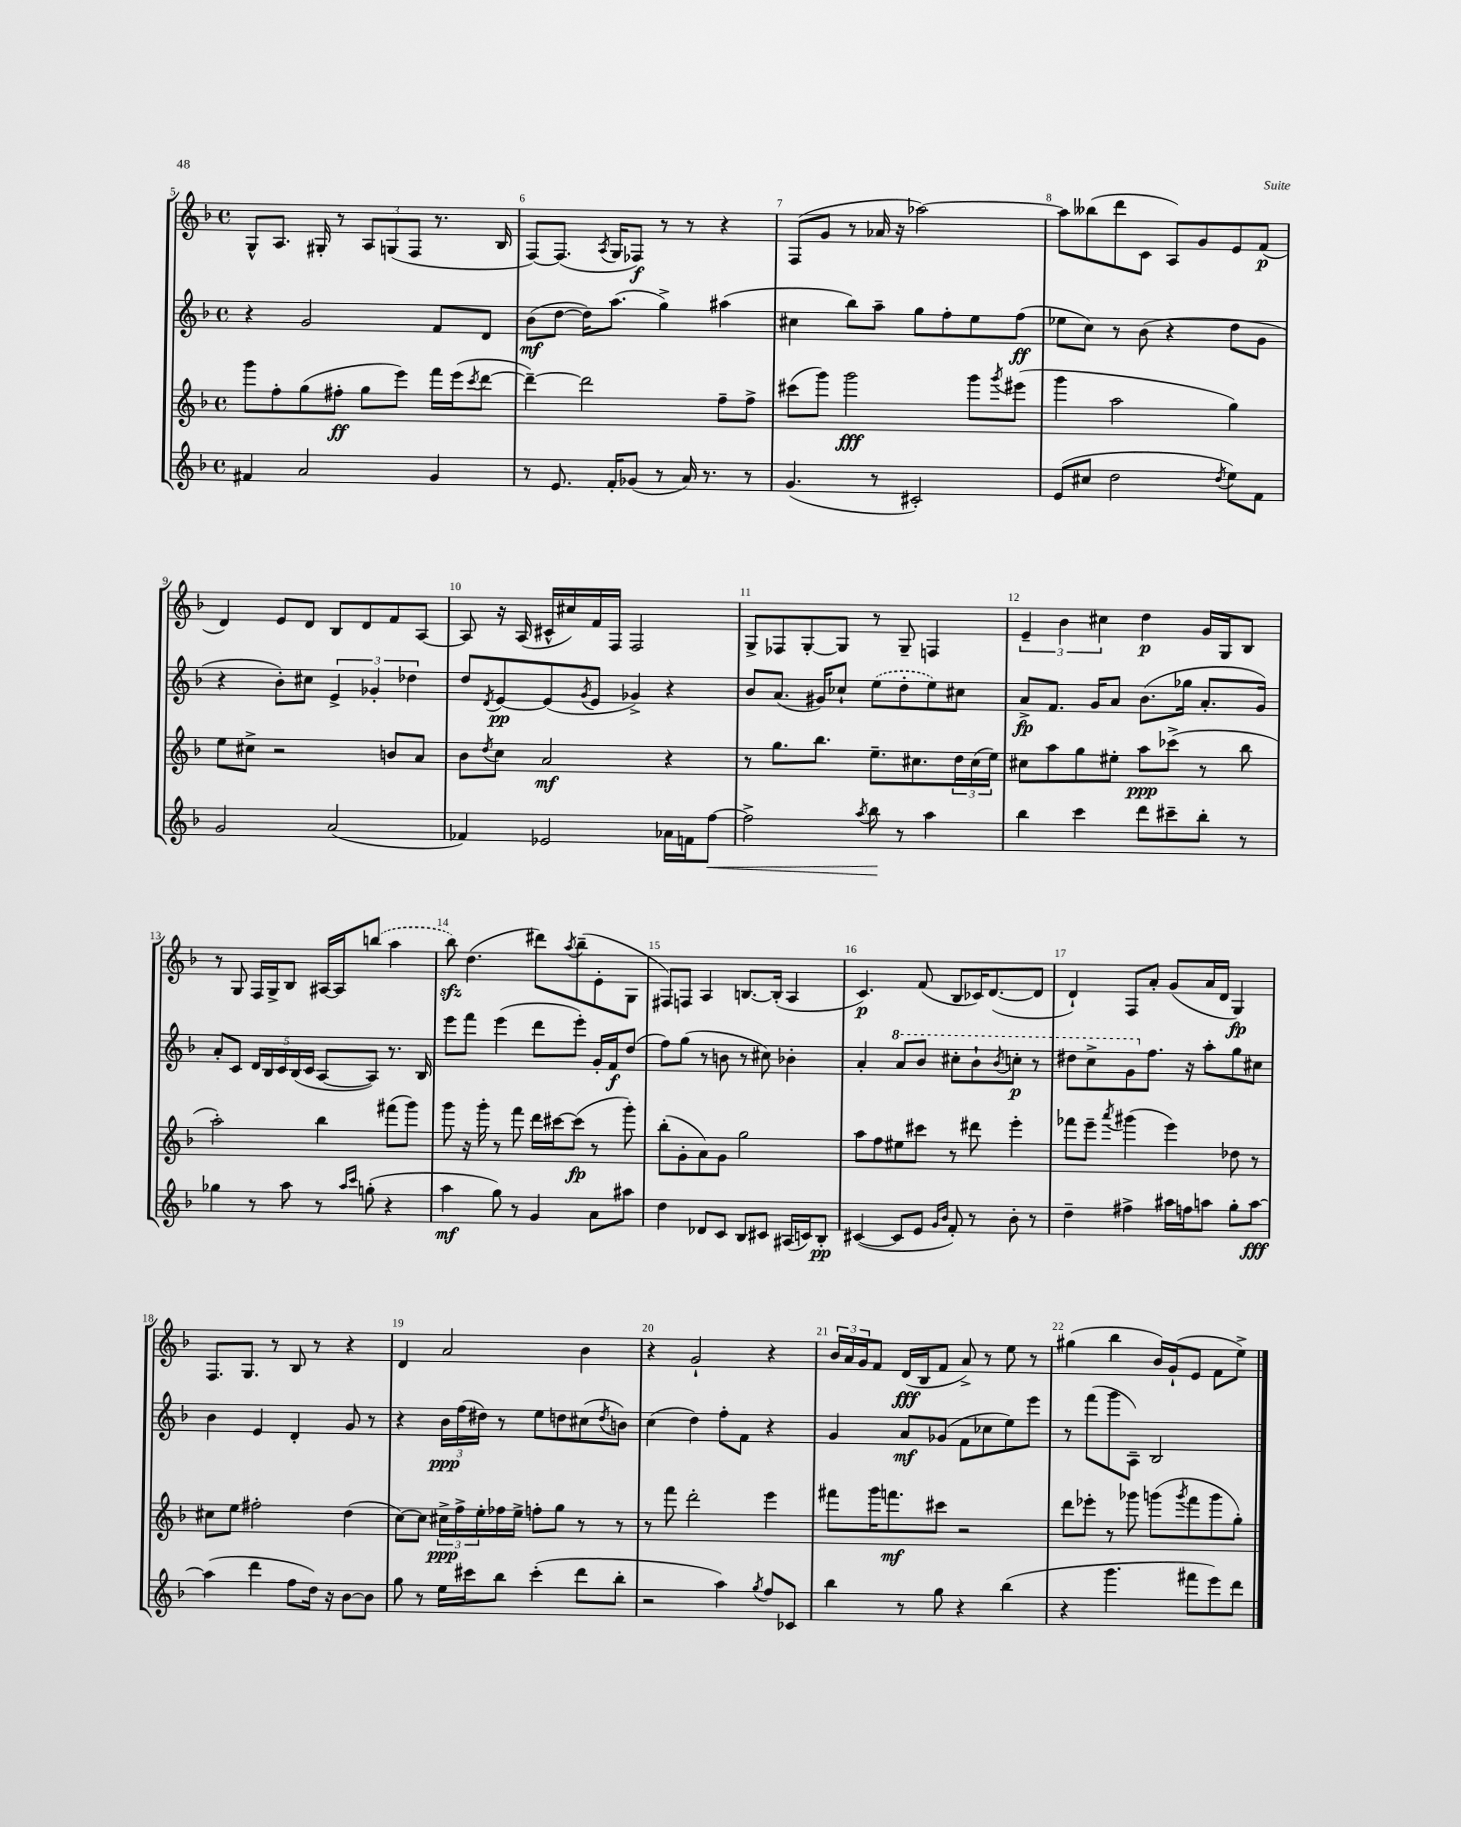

**kern	**dynam	**kern	**dynam	**kern	**dynam	**kern	**dynam
*part4	*part4	*part3	*part3	*part2	*part2	*part1	*part1
*staff4	*staff4	*staff3	*staff3	*staff2	*staff2	*staff1	*staff1
*clefG2	*	*clefG2	*	*clefG2	*	*clefG2	*
*k[b-]	*	*k[b-]	*	*k[b-]	*	*k[b-]	*
*M4/4	*	*M4/4	*	*M4/4	*	*M4/4	*
*met(c)	*	*met(c)	*	*met(c)	*	*met(c)	*
=5	=5	=5	=5	=5	=5	=5	=5
4f#X/	.	8ggg\L	.	4r	.	8G^^/L	.
.	.	8ff'\	.	.	.	8.A/J	.
2a/	.	(8gg\	.	2g/	.	.	.
.	.	.	.	.	.	16G#X'/	.
.	.	8ff#X'\J	ff	.	.	8r	.
.	.	8gg\L	.	.	.	12A/L	.
.	.	.	.	.	.	(12Gn/	.
.	.	8eee\J)	.	.	.	.	.
.	.	.	.	.	.	12F/J	.
4g/	.	16fff\LL	.	8f/L	.	8.r	.
.	.	(16eee\J	.	.	.	.	.
.	.	8qccc/	.	.	.	.	.
.	.	[8ddd\J	.	8d/J	.	.	.
.	.	.	.	.	.	16B-/	.
=6	=6	=6	=6	=6	=6	=6	=6
8r	.	4ddd~\_)	.	(8b-\L	mf	[8F/L)	.
8.e/	.	.	.	[8dd\J	.	(8.F/J]	.
.	.	2ddd\]	.	16dd\KL])	.	.	.
.	.	.	.	.	.	8qA/	.
16f'/KL	.	.	.	(8.aa\J	.	16G/KL	.
(8g-X/J	.	.	.	.	.	8F-X/J)	f
8r	.	.	.	4gg^\)	.	8r	.
16a/)	.	.	.	.	.	8r	.
8.r	.	.	.	.	.	.	.
.	.	8ff~\L	.	(4aa#X\	.	4r	.
8r	.	8ff^\J	.	.	.	.	.
=7	=7	=7	=7	=7	=7	=7	=7
(4.g/	.	(8ccc#X\L	.	4cc#X\	.	(8F/L	.
.	.	8ggg\J)	.	.	.	8g/J	.
.	.	2ggg\	fff	8bb-\L)	.	8r	.
8r	.	.	.	8aa~\J	.	16a-X/	.
.	.	.	.	.	.	16r	.
2c#X'/)	.	.	.	8gg\L	.	[2aa-X\)	.
.	.	.	.	8ff'\	.	.	.
.	.	8ggg\L	.	8ee\	.	.	.
.	.	8qggg/	.	.	.	.	.
.	.	(8eee#X\J	.	(8ff\J	ff	.	.
=8	=8	=8	=8	=8	=8	=8	=8
(8e/L	.	4ggg\	.	8ee-X\L	.	8aa-\L]	.
8cc#X/J	.	.	.	8cc\J)	.	(8bb--X\	.
2dd\	.	2aa\	.	8r	.	8ddd\	.
.	.	.	.	(8b-\	.	8c\J	.
.	.	.	.	4r	.	8A/L)	.
.	.	.	.	.	.	8g/	.
8qdd/	.	.	.	.	.	.	.
8ee\L)	.	4gg\)	.	8dd\L	.	8e/	.
8f\J	.	.	.	8g\J	.	(8f/J	p
!!LO:LB:g=z
=9	=9	=9	=9	=9	=9	=9	=9
2g/	.	8ee\L	.	4r	.	4d/)	.
.	.	8cc#X^\J	.	.	.	.	.
.	.	2r	.	8b-'\L)	.	8e/L	.
.	.	.	.	8cc#X\J	.	8d/J	.
(2a/	.	.	.	6e^/	.	8B-/L	.
.	.	.	.	.	.	8d/	.
.	.	.	.	6g-X'/	.	.	.
.	.	8bn/L	.	.	.	8f/	.
.	.	.	.	6dd-X\	.	.	.
.	.	8a/J	.	.	.	[8A/J	.
=10	=10	=10	=10	=10	=10	=10	=10
4f-X/)	.	8b-\L	.	8dd/L	.	8A/]	.
.	.	8qdd/	.	8qd/	.	.	.
.	.	8cc\J	.	[8e/	pp	16r	.
.	.	.	.	.	.	(16A/	.
2e-X/	.	2a/	mf	(8e/]	.	16c#X^^/LL	.
.	.	.	.	.	.	16cc#X/)	.
.	.	.	.	8qg/	.	.	.
.	.	.	.	8e/J	.	16f/	.
.	.	.	.	.	.	16F/JJ	.
.	.	.	.	4g-X^/)	.	2F/	.
16a-X\LL	.	4r	.	4r	.	.	.
16fn\J	.	.	.	.	.	.	.
!	!LO:HP:b	!	!	!	!	!	!
[8ff\J	<	.	.	.	.	.	.
=11	=11	=11	=11	=11	=11	=11	=11
2ff^\]	.	8r	.	8b-/L	.	8G^/L	.
.	.	8.gg\L	.	(8.a/J	.	8F-X/	.
.	.	.	.	.	.	[8G'/	.
.	.	8.bb-\J	.	16g#X/KL)	.	.	.
.	.	.	.	8cc-X`/J	.	8G/J]	.
8qaa/	.	.	.	.	.	.	.
8bb-\	.	8.ee~\L	.	(8ee\L	.	8r	.
8r	[	.	.	8dd'\	.	8G~/	.
.	.	8.cc#X\	.	.	.	.	.
4aa\	.	.	.	8ee\)	.	4Fn/	.
.	.	24dd\L	.	8cc#X\J	.	.	.
.	.	(24cc#\	.	.	.	.	.
.	.	24ee\JJ)	.	.	.	.	.
=12	=12	=12	=12	=12	=12	=12	=12
4bb-\	.	8cc#X\L	.	8a^/L	fp	6e~/	.
.	.	8aa\	.	8.f/J	.	.	.
.	.	.	.	.	.	6b-\	.
4ccc\	.	8gg\	.	.	.	.	.
.	.	.	.	16g/KL	.	.	.
.	.	.	.	.	.	6cc#X\	.
.	.	8ee#X'\J	.	8a/J	.	.	.
8ddd\L	.	8aa\L	ppp	(8.b-\L	.	4dd\	p
8ccc#X~\	.	(8ccc-X^\J	.	.	.	.	.
.	.	.	.	16gg-X\Jk	.	.	.
8bb-'\J	.	8r	.	8.a'/L	.	16g/LL	.
.	.	.	.	.	.	16G/J	.
8r	.	8bb-\	.	.	.	8B-/J	.
.	.	.	.	16g/Jk)	.	.	.
!!LO:LB:g=z
=13	=13	=13	=13	=13	=13	=13	=13
4gg-X\	.	2aa'\)	.	8a'/L	.	8r	.
.	.	.	.	8c/J	.	8G/	.
8r	.	.	.	20d/LL	.	16F/LL	.
.	.	.	.	20B-/	.	.	.
.	.	.	.	.	.	16G^/J	.
.	.	.	.	20c/	.	.	.
8aa\	.	.	.	.	.	8B-/J	.
.	.	.	.	(20B-/	.	.	.
.	.	.	.	20c/JJ	.	.	.
8r	.	4bb-\	.	[8A/L	.	[16A#X/LL	.
.	.	.	.	.	.	16A#/J]	.
16qqaa/LL	.	.	.	.	.	.	.
16qqccc/JJ	.	.	.	.	.	.	.
(8ggn'\	.	.	.	8A/J])	.	(8bbn/J	.
4r	.	(8fff#X\L	.	8.r	.	4aa\	.
.	.	8ggg\J)	.	.	.	.	.
.	.	.	.	16B-/	.	.	.
=14	=14	=14	=14	=14	=14	=14	=14
4aa\	mf	8ggg\	.	8eee\L	.	8bb-zz\)	.
.	.	16r	.	8fff\J	.	(4.dd\	.
.	.	16ggg'\	.	.	.	.	.
8gg\)	.	8r	.	(4eee\	.	.	.
8r	.	8fff\	.	.	.	.	.
4g/	.	16ddd\LL	.	8ddd\L	.	8ddd#X\L)	.
.	.	[16ccc#X\J	.	.	.	.	.
.	.	.	.	.	.	8qaa/	.
.	.	(8ccc#\J]	fp	8eee'\J)	.	(8bb-~\	.
8a\L	.	8r	.	16g'/LL	.	8e'\	.
.	.	.	.	16f/J	f	.	.
8aa#X\J	.	8ggg'\)	.	(8dd/J	.	8G\J	.
=15	=15	=15	=15	=15	=15	=15	=15
4dd\	.	(8bb-'\L	.	8ff\L)	.	8F#X/L)	.
.	.	8g'\	.	(8gg\J	.	8Fn/J	.
8d-X/L	.	8a\)	.	8r	.	4A/	.
8c/J	.	8g\J	.	8bn\	.	.	.
8B-/L	.	2gg\	.	8r	.	[8.Bn/L	.
8c#X/J	.	.	.	8cc#X\)	.	.	.
.	.	.	.	.	.	(16B'/Jk]	.
(16A#X/LL	.	.	.	4b-X'\	.	4A/	.
16cn/J)	.	.	.	.	.	.	.
8B-'/J	pp	.	.	.	.	.	.
=16	=16	=16	=16	=16	=16	=16	=16
([4c#X/	.	8aa\L	.	4a'/	.	4.c/)	p
.	.	8ff\	.	.	.	.	.
*	*	*	*	*8va	*	*	*
8c#/L]	.	8ee#X\	.	8aa/L	.	.	.
8e/J	.	8ccc#X\J	.	8bb-/J	.	(8f/	.
16qqg/LL	.	.	.	.	.	.	.
16qqb-/JJ	.	.	.	.	.	.	.
8f'/)	.	8r	.	8ccc#X'\L	.	8B-/L	.
8r	.	8ddd#X\	.	8bb-`\	.	16c-X/K)	.
.	.	.	.	.	.	([8.d/	.
.	.	.	.	8qbb-/	.	.	.
8b-'\	.	4eee'\	.	8cccn'\J	p	.	.
8r	.	.	.	8r	.	8d/J]	.
=17	=17	=17	=17	=17	=17	=17	=17
4dd~\	.	8fff-X\L	.	8ddd#X\L	.	4d`/)	.
.	.	8eee~\J	.	8ccc^\	.	.	.
.	.	8qaaa/	.	.	.	.	.
4ff#X^\	.	(4ggg#X\	.	8gg\	.	8F/L	.
*	*	*	*	*X8va	*	*	*
.	.	.	.	8.ff\J	.	8a'/J	.
16aa#X\LL	.	4eee\)	.	.	.	(8g/L	.
16ffn\J	.	.	.	16r	.	.	.
8aan\J	.	.	.	8aa'\L	.	16a/L	.
.	.	.	.	.	.	16d/JJ	.
8gg'\L	.	8dd-X\	.	8gg\	.	4G/)	fp
[8aa\J	fff	8r	.	8cc#X\J	.	.	.
!!LO:LB:g=z
=18	=18	=18	=18	=18	=18	=18	=18
(4aa\]	.	8cc#X\L	.	4b-\	.	8.F/L	.
.	.	8ee\J	.	.	.	.	.
.	.	.	.	.	.	8.G/J	.
4ddd\	.	2ff#X'\	.	4e/	.	.	.
.	.	.	.	.	.	8r	.
8ff\L	.	.	.	4d'/	.	8B-/	.
16dd\Jk)	.	.	.	.	.	8r	.
16r	.	.	.	.	.	.	.
[8b-\L	.	(4dd\	.	8g/	.	4r	.
8b-\J]	.	.	.	8r	.	.	.
=19	=19	=19	=19	=19	=19	=19	=19
8gg\	.	[8cc\L)	.	4r	.	4d/	.
8r	.	8cc\J]	.	.	.	.	.
16ee\LL	.	24cc#X^\LL	ppp	24b-\LL	ppp	2a/	.
.	.	24ff^\	.	(24ff\	.	.	.
16ccc#X\J	.	.	.	.	.	.	.
.	.	24ee'\	.	24dd#X\JJ)	.	.	.
8bb-\J	.	16ff-X\	.	8r	.	.	.
.	.	16ee^\JJ	.	.	.	.	.
(4ccc#'\	.	8ffn'\L	.	8ee\L	.	.	.
.	.	8gg\J	.	8ddn\	.	.	.
8ddd\L	.	8r	.	(8cc#X\	.	4b-\	.
.	.	.	.	8qdd/	.	.	.
8bb-'\J	.	8r	.	8bn\J)	.	.	.
=20	=20	=20	=20	=20	=20	=20	=20
2r	.	8r	.	(4cc\	.	4r	.
.	.	8fff\	.	.	.	.	.
.	.	2ddd'\	.	4dd\)	.	2g`/	.
4aa\)	.	.	.	8ff'\L	.	.	.
.	.	.	.	8f\J	.	.	.
8qgg/	.	.	.	.	.	.	.
8ff/L	.	4eee\	.	4r	.	4r	.
8c-X/J	.	.	.	.	.	.	.
=21	=21	=21	=21	=21	=21	=21	=21
4bb-\	.	8fff#X\L	.	4g/	.	24b-/LL	.
.	.	.	.	.	.	24a/	.
.	.	.	.	.	.	24g/J	.
.	.	16ggg\K	.	.	.	8f/J	.
.	.	8.fffn\	mf	.	.	.	.
8r	.	.	.	8a/L	mf	(16d/LL	fff
.	.	.	.	.	.	16B-/J	.
8gg\	.	8ccc#X\J	.	(8g-X/J	.	8f/J	.
4r	.	2r	.	8f\L	.	8a^/)	.
.	.	.	.	8cc-X\	.	8r	.
(4bb-\	.	.	.	8ee\)	.	8ee\	.
.	.	.	.	8eee\J	.	8r	.
=22	=22	=22	=22	=22	=22	=22	=22
4r	.	8ddd\L	.	8r	.	(4gg#X\	.
.	.	8eee-X'\J	.	(8fff\L	.	.	.
4.ggg\	.	8r	.	8ggg\	.	4bb-\	.
.	.	8ggg-X\	.	8A~\J)	.	.	.
.	.	(8gggn\L	.	2B-/	.	16b-/LL)	.
.	.	.	.	.	.	(16g`/J	.
.	.	8qggg/	.	.	.	.	.
8fff#X\L	.	8fff\	.	.	.	8e/J	.
8eee\)	.	8ggg\	.	.	.	8f\L	.
8ddd\J	.	8gg'\J)	.	.	.	8ee^\J)	.
==	==	==	==	==	==	==	==
*-	*-	*-	*-	*-	*-	*-	*-
